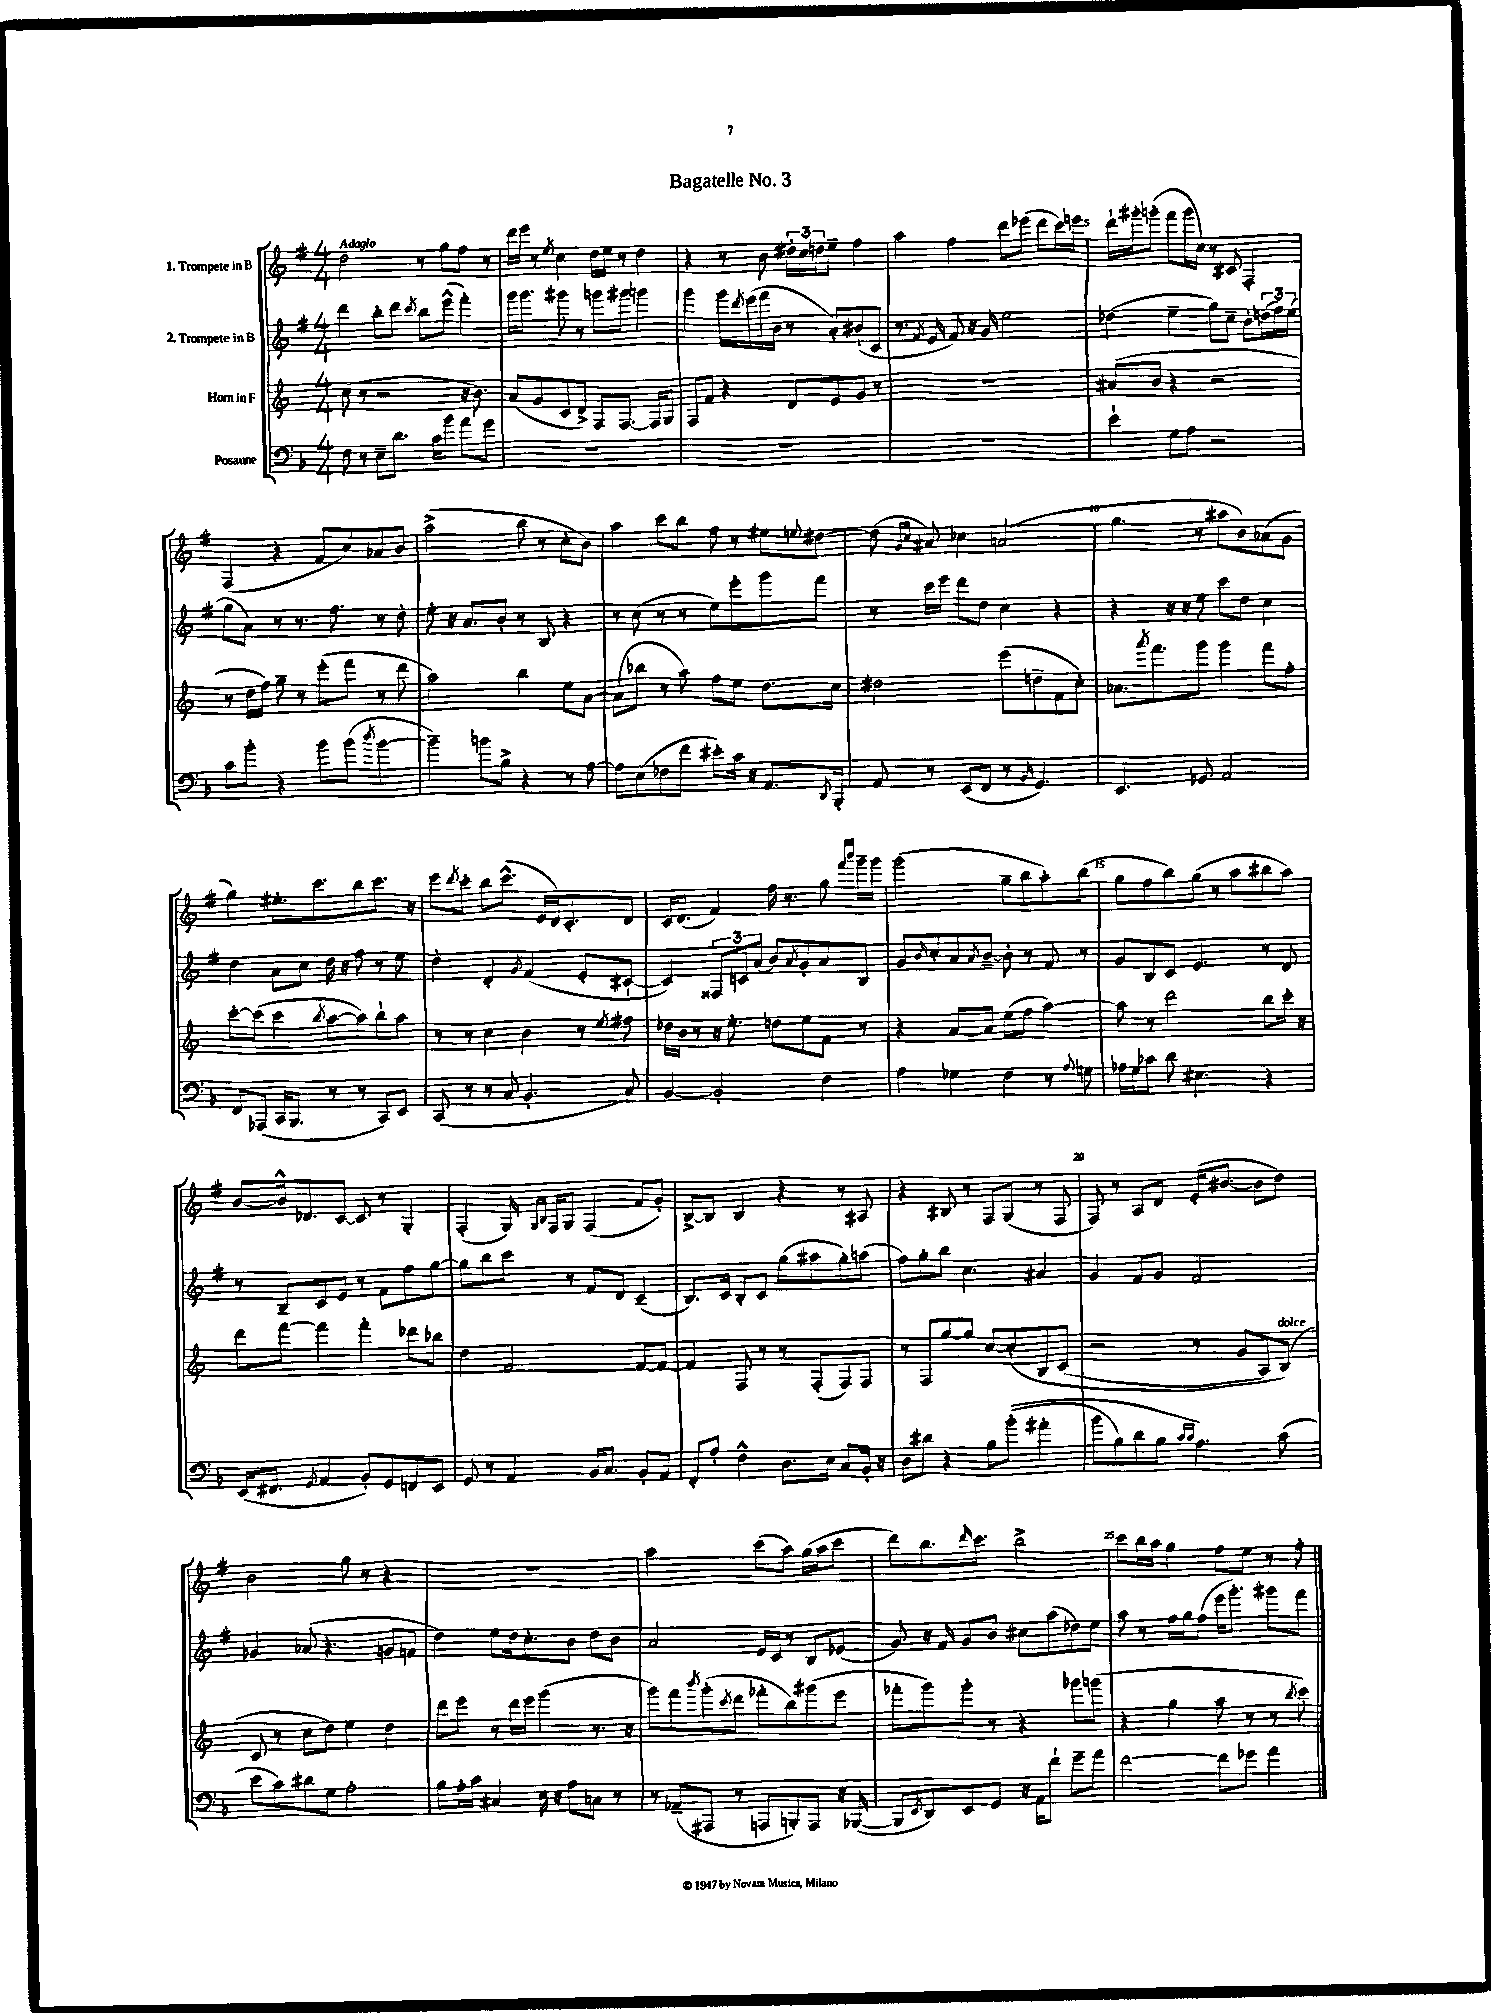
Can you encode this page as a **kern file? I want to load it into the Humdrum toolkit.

**kern	**kern	**kern	**kern
*part4	*part3	*part2	*part1
*staff4	*staff3	*staff2	*staff1
*I"Posaune	*I"Horn in F	*I"2. Trompete in B	*I"1. Trompete in B
*clefF4	*clefG2	*clefG2	*clefG2
*k[b-]	*k[]	*k[f#]	*k[f#]
*M4/4	*M4/4	*M4/4	*M4/4
=1	=1	=1	=1
!	!	!	!LO:TX:a:B:t=Adagio
8F\	(8cc\	4ddd\	2dd\
8r	8r	.	.
8E~\L	2r	8bb'\L	.
8.d\J	.	8ddd\J	.
.	.	8qccc/	.
.	.	8bb\L	8r
16c\KL	.	.	.
8b-\J	.	(8eee^^\J	8gg\L
8a\L	16r	4fff#'\)	8ff#\J
.	8.b\)	.	.
8g\J	.	.	8r
=2	=2	=2	=2
1r	(8a/L	16ggg\KL	16ddd\LL
.	.	8.ggg\J	16eee\JJ
.	8g/	.	8r
.	.	.	8qee/
.	8c/	8ggg#X\	4cc\
.	8d^/J)	8r	.
.	8F/L	8gggn\L	16dd\LL
.	.	.	16ee\JJ
.	[8.F/J	8ggg#X\J	8r
.	.	4gggn\	4dd\
.	16F/KL]	.	.
.	8G/J	.	.
=3	=3	=3	=3
1r	8F/L	4ggg\	4r
.	8f/J	.	.
.	4r	16ggg\LL	8r
.	.	8qddd/	.
.	.	(16eee\	.
.	.	16fff#\	8b\
.	.	16b\JJ	.
.	8d/L	8r	24dd#X'\LL
.	.	.	24cc\
.	.	.	24ddn\J
.	8e/	8a'/L)	8ee~\J
.	8g/J	(8b#X`/	4ff#\
.	8r	8c/J	.
=4	=4	=4	=4
1r	1r	8.r	4aa\
.	.	8qf#/	.
.	.	16e/	.
.	.	8f#/)	4ff#\
.	.	16r	.
.	.	16g/	.
.	.	2ee\	8ddd\L
.	.	.	(8eee-X\J
.	.	.	8ddd\L
.	.	.	16ccc\L)
.	.	.	16eeen\JJ
=5	=5	=5	=5
4e`\	(8a#X/L	(4dd-X\	16ddd`\LL
.	.	.	16ggg#X'\J
.	8b/J	.	(8gggn'\J
8G\L	4r	4ee~\	8fff#\L
8A\J	.	.	16ggg\L
.	.	.	16cc\JJ)
2r	2r	8gg\L)	8r
.	.	8cc~\J	8c#X/
.	.	8b'\L	4F#'/
.	.	(24ddn\L	.
.	.	24ff#\)	.
.	.	(24ee\JJ	.
!!LO:LB:g=z
=6	=6	=6	=6
8c\L	8r	8gg\L	(4F#/
8b-'\J	16dd\LL	8a\J)	.
.	16ff\JJ)	.	.
4r	8gg~\	8r	4r
.	8r	8.r	.
8b-\L	(8eee'\L	.	8f#/L
.	.	8.ff#\	.
(8b-\J	8fff\J	.	8cc/)
8qdd/	.	.	.
[4b-\	8r	8r	8a-X/
.	8ddd\	8dd'\	8b/J
=7	=7	=7	=7
4b-~\])	2aa\)	8ee'\	(2aa^\
.	.	16r	.
.	.	8.a/L	.
8bn\L	.	.	.
8B-^\J	.	8b'/J	.
4r	4bb\	8r	8bb\
.	.	8B/	8r
8r	8ee\L	4r	8cc'\L
[8A\	[8a\J	.	8b\J)
=8	=8	=8	=8
8A\L]	(8a\L]	8r	4aa\
(8E\	8bb-X\J	(8cc\	.
8F-X\	8r	8r	8ccc\L
8f\J	8aa\)	8r	8bb\J
8e#X'\L)	8ff\L	8ee\L)	8ff#\
16c\Jk	8ee\J	8eee'\	8r
16r	.	.	.
8.AA/L	8.dd\L	8ggg\	8ee#X\L
.	.	.	8qqeen/
.	.	8fff#\J	[8dd#X\J
8qDD/	.	.	.
16BBB-'/Jk	16cc\Jk	.	.
=9	=9	=9	=9
8AA/	2dd#X\	8r	(8dd#\]
.	.	.	16qqg/LL
.	.	.	16qqcc/JJ
8r	.	16ccc\LL	8a#X/)
.	.	16eee\JJ	.
(8EE/L	.	8ddd\L	4cc-X\
8FF/J	.	8dd\J	.
8r	(8eee\L	4cc\	(2an/
16qqBB-/	.	.	.
4.GG/)	8ddn~\	.	.
.	8f\	4r	.
.	8cc'\J)	.	.
=10	=10	=10	=10
4.EE/	8.a-X\L	4r	4.gg\
.	8qaaa/	.	.
.	8.fff\	.	.
.	.	16r	.
.	.	16r	.
8GG-X/	8ggg\J	8ee\	8r
2AA/	4ggg\	8ccc\L	8aa#X\L
.	.	8dd\J	8b\)
.	8fff\L	4cc\	(8a-X\
.	8ff'\J	.	8g\J
!!LO:LB:g=z
=11	=11	=11	=11
8FF/L	[8ccc'\L	4dd\	4gg\)
(8AAA-X/J	(8ccc\J]	.	.
16CC/KL	4ccc\	8a\L	8.ee#X'\L
8.BBB-/J	.	.	.
.	.	8cc\J	.
.	.	.	8.ccc\
.	8qbb/	.	.
8r	[8aa\L	16dd\	.
.	.	16r	.
8r	8aa\])	8ff#\	8bb\
8CC/L)	8bb`\	8r	8.ccc\J
8EE/J	8aa\J	8ee\	.
.	.	.	16r
=12	=12	=12	=12
(8CC/	8r	4dd'\	8eee\L
.	.	.	8qddd/
8r	8r	.	8ccc'\J
8r	4cc\	4d'/	8bb\L
8C/	.	.	(8.ccc^^\J
.	.	8qg/	.
4.BB-'/	4b\	(4f#/	.
.	.	.	16e/LL
.	.	.	16d/J)
.	.	.	8.c'/
.	8r	8e'/L	.
.	8qee/	.	.
8C/)	8ff#X\	[8c#X`/J	8d/J
=13	=13	=13	=13
[4BB-/	16dd-X\LL	4c#/])	16c/KL
.	16b\JJ	.	(8.d/J
.	8r	.	.
2BB-'/]	16r	12F##X/L	4f#/)
.	8.ee'\	.	.
.	.	12cn/	.
.	.	(12a/J	.
.	8ddn\L	8b/L)	16ff#\
.	.	.	8.r
.	.	8qa/	.
.	8ee\	8g'/	.
4F\	8f\J	8a/	8gg\
.	.	.	16qqfff#/LL
.	.	.	16qqbbb/JJ
.	8r	8B/J	16ggg~\LL
.	.	.	16ggg\JJ
=14	=14	=14	=14
4A\	4r	8g/L	(2ggg\
.	.	16qqb/	.
.	.	8cc'/	.
4G-X\	[8a/L	8a/	.
.	.	8qa/	.
.	8a/J]	[8b~/J	.
4F\	(8ee\L	8b'\]	8gg~\L
.	8ff\J	8r	8bb\
8r	[4aa\)	8f#/	8aa'\)
8qqA/	.	.	.
8Gn\	.	8r	(8bb\J
=15	=15	=15	=15
16A-X\LL	8aa\]	8g/L	8gg\L
16G\J	.	.	.
8c-X\J	8r	8B/	8ff#\
8d\	2ddd\	8c/J	8bb\)
4.E#X\	.	4.e/	(8gg\J
.	.	.	8r
.	.	.	8aa\L
4r	8bb\L	8r	8bb#X\
.	16ccc'\Jk	8d/	8aa\J)
.	16r	.	.
!!LO:LB:g=z
=16	=16	=16	=16
(16EE/KL	8ddd\L	8r	[8b/L
8.FF#X/J	.	.	.
.	[8fff\J	8B~/L	16b^^/k]
.	.	.	8.d-X/
8qGG/	.	.	.
4AA/	4fff\]	8c/	.
.	.	8e/J	[8c/J
8BB-'/L)	4fff'\	8r	8c/]
8GG/	.	8f#\L	8r
8FFn/	8ddd-X\L	8ff#\	4G'/
8EE/J	8bb-X\J	[8gg\J	.
=17	=17	=17	=17
8GG/	4dd\	8gg\L]	(4F#'/
8r	.	8bb\	.
4AA/	[2f/	8ccc\J	16G/)
.	.	.	16qqG/LL
.	.	.	16qqB/JJ
.	.	.	16F#/KL
.	.	8r	8G/J
16BB-/KL	.	8f#/L	(4F#/
8.C/J	.	.	.
.	.	8d/J	.
8BB-'/L	8f/L_	(4c~/	8f#/L
8AA/J	8f/J_	.	8g'/J)
=18	=18	=18	=18
8FF'/L	4f/]	8.B/L)	[8B^/L
8A'/J	.	.	8B/J]
.	.	16c/Jk	.
4F^^\	8F/	8B'/L	4B/
.	8r	8c/J	.
8.D\L	8r	(8gg\L	4r
.	(8F'/L	8aa#X\	.
16E\Jk	.	.	.
8C/L	8F/)	8gg'\)	8r
16BB-'/Jk	8F/J	(8aan\J	8A#X/
16r	.	.	.
=19	=19	=19	=19
8D\L	8r	8ff#\L)	4r
8d#X\J	8F/L	8gg'\	.
4r	[8gg/	8bb\J	8B#X/
.	8gg/J]	4.cc\	8r
8B-\L	[8cc/L	.	8F#/L
((8b-'\J	(8cc'/]	.	(8G/J
4a#X'\	8B/	4a#X/	8r
.	(8c/J	.	8F#/
=20	=20	=20	=20
8b-\L	2r	4g/	8F#/)
8B-\)	.	.	8r
8d\	.	8f#/L	8A/L
8B-\J	.	8g/J	8d/J
16qqc/LL	.	.	.
16qqc/JJ	.	.	.
4.A\)	8r	2f#/	(16e'/KL
.	.	.	[8.b#X/J
.	8g/L	.	.
.	8A/)	.	8b#\L]
!	!LO:TX:a:i:t=dolce	!	!
(8c\	(8B/J)	.	8dd\J)
!!LO:LB:g=z
=21	=21	=21	=21
8e\L	8c/	4g-X/	2b\
8c\)	8r	.	.
8d#X\	8cc\L	(8a-X/	.
8G\J	8dd\J)	4.r	.
2A'\	4ee\	.	8gg\
.	.	.	8r
.	4dd\	8gn/L	4r
.	.	8fn/J	.
=22	=22	=22	=22
8B-\L	8ddd\L	4dd\)	1r
16A'\L	8eee\J	.	.
16c\JJ	.	.	.
4C#X/	8r	8ee\L	.
.	16ddd\LL	16dd\k	.
.	16eee\JJ	8.cc'\	.
16E\	(4ggg\	.	.
16r	.	.	.
8A\L	.	8b\J	.
8Cn\J	8.r	8dd\L	.
8r	.	8b\J	.
.	16r	.	.
=23	=23	=23	=23
8r	8ggg\L)	2a/	2aa\
(8AA-X~/L	8fff\	.	.
.	8qbbb/	.	.
8AAA#X/J	(8ggg'\	.	.
.	8qccc/	.	.
8r	8ddd\J	.	.
8AAAn/L	8fff-X'\L	16e/LL	(8ccc\L
.	.	16c/JJ	.
8BBBn'/)	8bb\)	8r	8aa\J)
8AAA/J	(8ggg#X\	8B/L	(16gg\LL
.	.	.	16aa\J
16r	8eee\J	(8e-X/J	8ccc\J
([16BBB-X/	.	.	.
=24	=24	=24	=24
8BBB-/L]	8fff-X'\L	8g/)	8ddd\L)
8qEE/	.	.	.
8DD/)	8ggg\)	16r	8.bb\
.	.	16f#/	.
8EE/	8ggg'\J	8g/L	.
.	.	.	16qqddd/
.	.	.	8.ccc\J
8GG/J	8r	8b/J	.
16r	4r	8cc#X\L	2bb^\
16AA\KL	.	.	.
8f`\J	.	(8aa\	.
8g~\L	8ggg-X\L	8dd-X\)	.
8a\J	(8gggn\J	8ee\J	.
=25	=25	=25	=25
[2f\	4r	8aa\	8ccc\L
.	.	8r	16bb\L
.	.	.	16aa\JJ
.	4gg\	16ff#\LL	4gg\
.	.	16gg\J	.
.	.	(8ff#\J	.
8f\L]	8aa\	16eee\KL	8ff#\L
.	.	8.ggg'\J)	.
8g-X\J	8r	.	8ee\J
4a\	8r	8ggg#X\L	8r
.	8qbb/	.	.
.	8ccc\)	8fff#\J	8ff#'\
==	==	==	==
*-	*-	*-	*-
